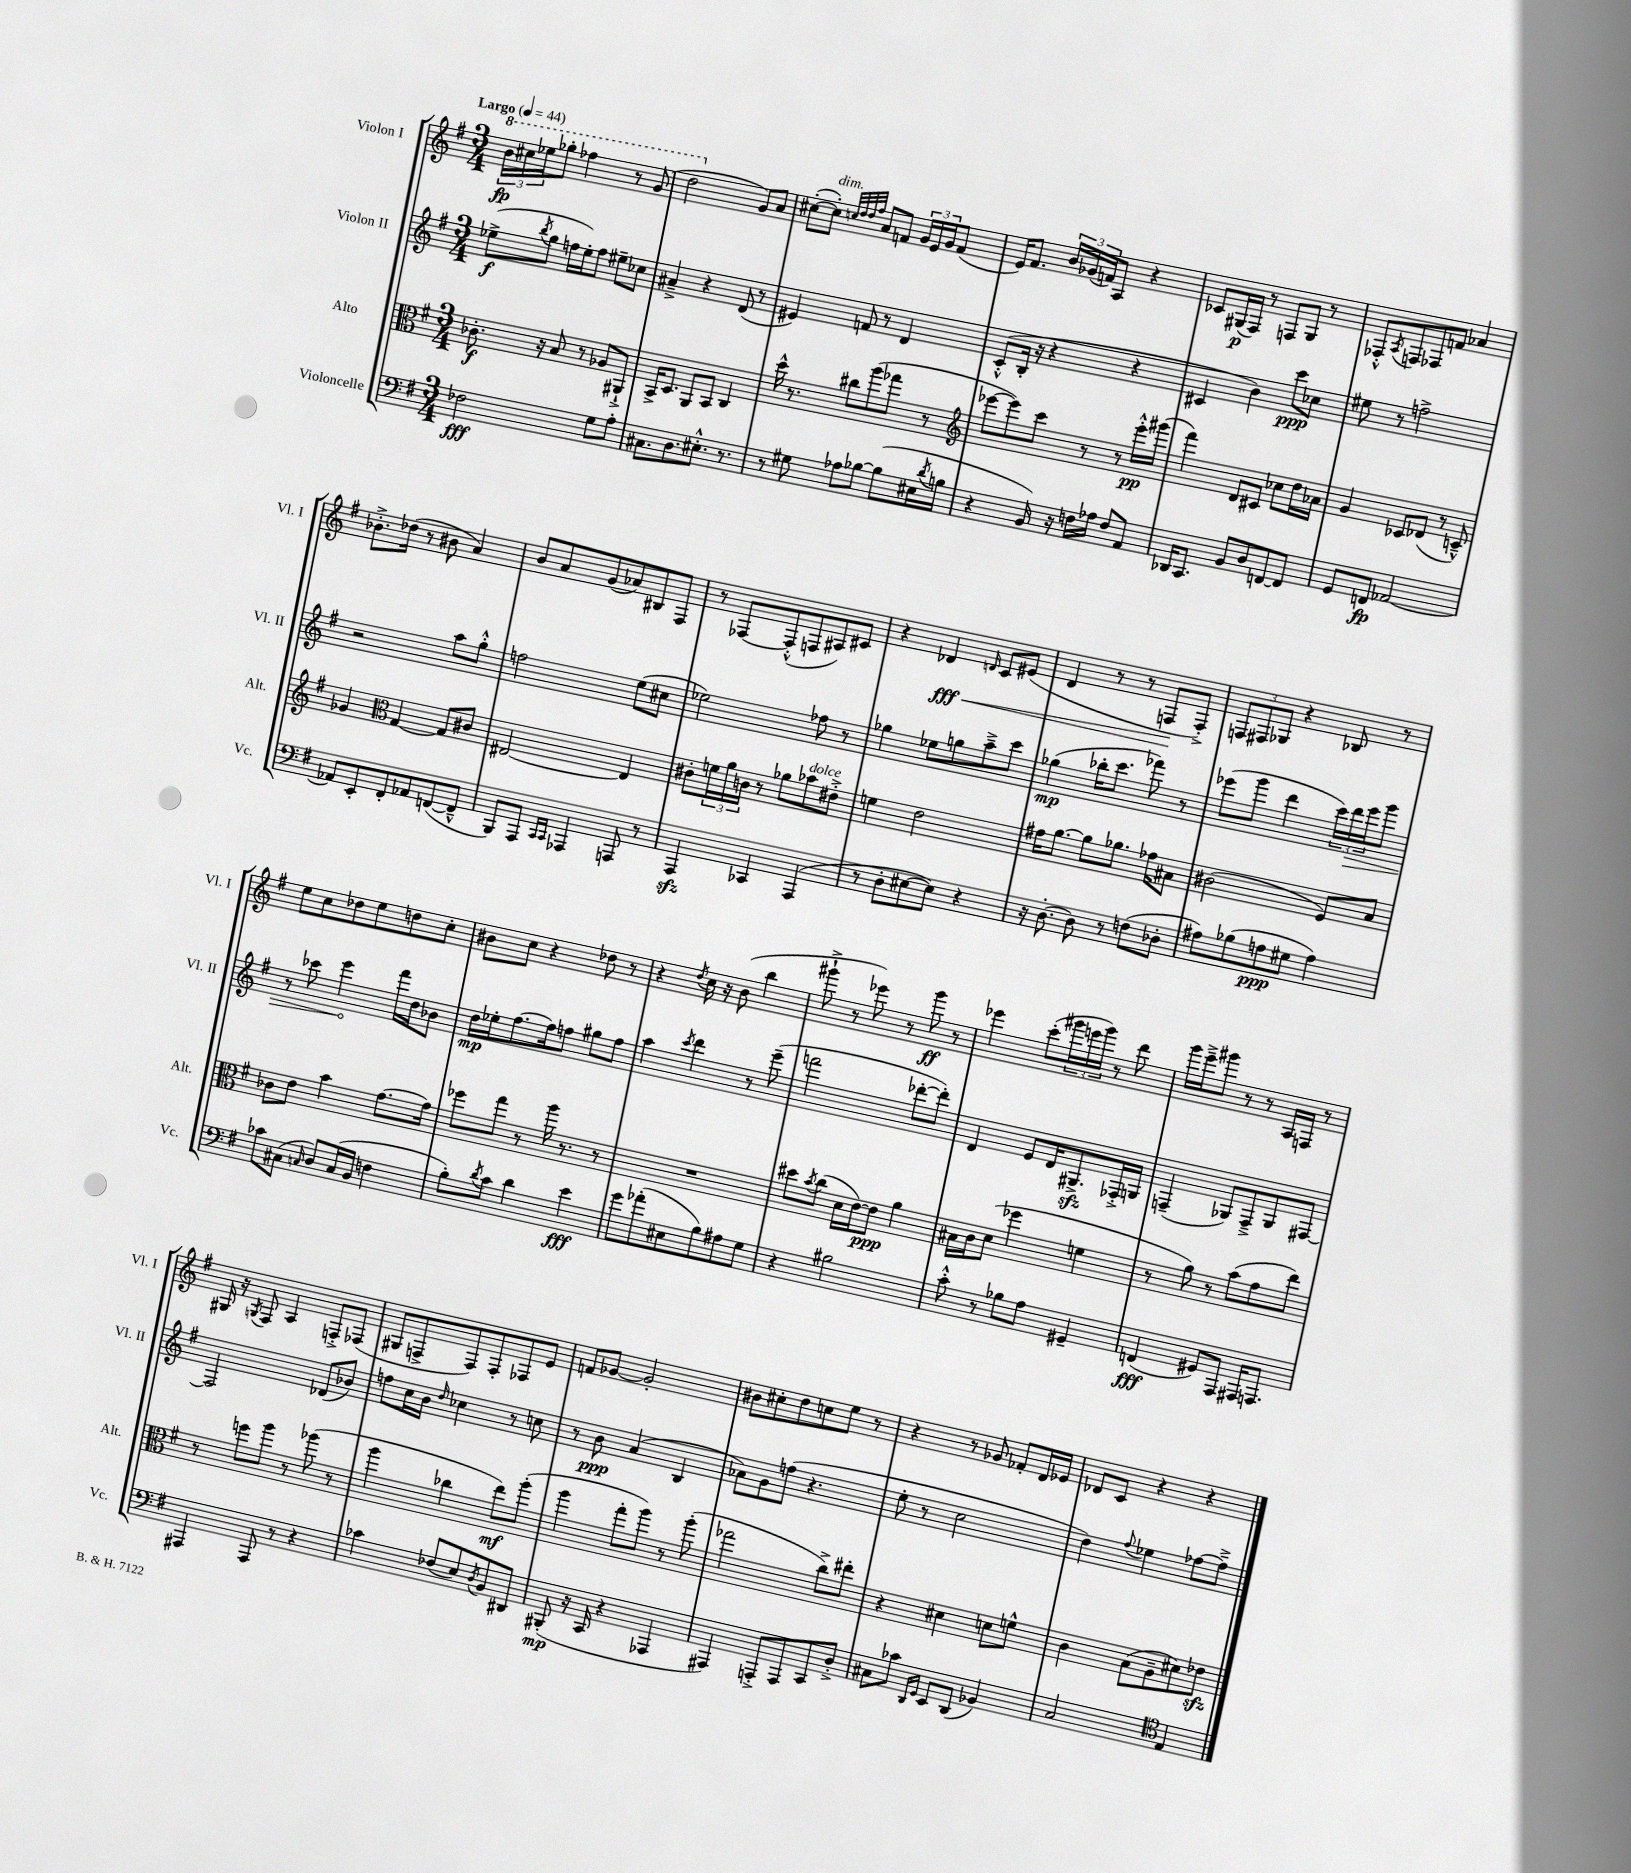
<<
\new StaffGroup <<
\new Staff = "s0" \with { instrumentName = "Violon I" shortInstrumentName = "Vl. I" } {
    \clef treble \key g \major \numericTimeSignature \time 3/4 \tempo "Largo" 4 = 44
    \tuplet 3/2 { \ottava #1 b''16\fp cis'''16 ees'''16 } ges'''8-. fes'''4 r8 g''8( |
    d'''2 \ottava #0 g'8) a'8 |
    cis''8~-.( cis''8-.^\markup { \italic "dim." }) \grace { c''32 d''32 d''32 fis''32 } a'8 f'8 \tuplet 3/2 { g'16 e'16 g'16 } f'8( |
    e'16) fis'8. \tuplet 3/2 { b'16 ges'16( f'16) } a8 r4 |
    ces'8 gis16\p( fis16) r8 f8 gis8 r8 |
    fes8-.-^ \acciaccatura { a8 } f8 fes8 f'8 aes'4 |
    bes'8.-.-> des''16( r8 bis'8 a'4) |
    b'8 a'8 g'8( aes'8) bis8 fis8 |
    r8 fes8~ fes8-.-^( f8 ais8) cis'8 |
    r4 des'4\fff\< \grace { d'16 } c'8 eis'8( |
    d'4 r8 r8 f8\! f8-.->) |
    \tuplet 3/2 { f8 fis8 ges8 } r4 bes8 r8 |
    e''8 c''8 des''8 e''8 d''8 c''8-. |
    bis'8 c''8 r4 des''8 r8 |
    r4 \acciaccatura { d''8 } c''16 r16 b'8( b''4 |
    gis'''8-!-> r8 ees'''8) r8 gis'''8\ff r8 |
    ees'''4 c'''8-.( \tuplet 3/2 { gis'''16 e'''16 gis'''16) } r8 d'''8 |
    g'''16 e'''16---> gis'''8 r8 r8 a16 f16 r8 |
    gis16 r16 \acciaccatura { g8 } fis8 a4 f8-.-> fes8( |
    gis8 f8-> f8) f8-. fes8 e'8 |
    f'8 ges'8~ ges'2-. |
    bis'8 cis''8-. d''8 c''8 e''8 r8 |
    r4 r8 ges'8 fes'8-. d'16 ees'16 |
    des'8 c'8 r4 r4 \bar "|." |
}
\new Staff = "s1" \with { instrumentName = "Violon II" shortInstrumentName = "Vl. II" } {
    \clef treble \key g \major \numericTimeSignature \time 3/4
    ees''8->\f( \acciaccatura { b''8 } g''8 f''16 ees''16-.) f''8 eis''8-- ces''8 |
    ais'4---> r4 d'8( r8 |
    eis'4) f'8 r8 d'4 |
    c'8-.-^( b16-. r16 r4 r4 |
    cis'4 b'4) c'''8\ppp ces''8 |
    eis''8 r8 f''2-> |
    r2 a''8 g''8-.-^ |
    f''2 e''8( cis''8 |
    ees''2) fes''8 r8 |
    ges''4 ees''8 g''8 a''8---> c'''8 |
    ges''4\mp( bes''16-. c'''8. fes'''8) r8 |
    ees'''8( g'''8 d'''4 \tuplet 3/2 { c'''16) \once \override Hairpin.circled-tip = ##t d'''16\> ees'''16 } g'''8 |
    r8 ces'''8 e'''4\! fis'''16 d''16 bes'8 |
    d''16\mp ees''16-. fis''8.~ fis''16 f''8 gis''8 f''8 |
    a''4 \acciaccatura { c'''8 } d'''4 r8 e'''8--( |
    f'''2 des'''8~-. des'''8-.) |
    d'4 e'8 d'16 gis8.->\sfz fes16-.-> g16 |
    f4--( ges8) f8---> ges8 fis8~ |
    fis2 des'8( bes'8) |
    f''8 c''16 b'16 \grace { d''16 } ces''4 r8 c''8 |
    r8 b'8\ppp a'4( b4 |
    aes'8) g'8 f''8( r4. |
    e''8-. r8 c''2 |
    d''4) \appoggiatura { fis''8 } ees''4 fes''8~ fes''8---> \bar "|." |
}
\new Staff = "s2" \with { instrumentName = "Alto" shortInstrumentName = "Alt." } {
    \clef alto \key g \major \numericTimeSignature \time 3/4
    ces'8.-.\f r16 b8 r8 aes8 ais,8-!-> |
    b,16-> d8. a,8 b,8 c4 |
    d''16-^ r8. cis''8 a''8( ges''8 r8 |
    \clef treble ees'''8~ ees'''8) c'''8 r8 r8 ees'''16-.-^\pp gis'''16( |
    fis'''4) d'8 cis'8 ces''8 d''16 aes'16 |
    g'4 ces'8 des'8( r8 c'8---^) |
    ges'4 \clef alto g4~ g8 cis'8 |
    eis2~ eis4 |
    cis'8-. \tuplet 3/2 { f'16 a'16 c'16 } r8 aes'8 bes'8^\markup { \italic "dolce" } eis'8-.-> |
    f'4 e'2 |
    gis'16 a'8.~ a'8 aes'8. ges'16 bis8 |
    cis'2( fis8) b8 |
    ces'8 e'8 b'4 g'8.~ g'16 |
    fes''8 g''8 r8 a''16 r8. r8 |
    R2. |
    dis''8 \acciaccatura { b'8 } c''8( d'16 e'16~) e'8\ppp a'4 |
    bis16 c'16 d'8( fes''4 f'4 |
    r8 a'8) r8 b'8( g'8 e''8) |
    r8 f''8 a''8 r8 aes''8( r8 |
    a''4 ces''4 e''8\mf) a''8-.( |
    a''4 g''8-. a''8) r8 a''8-.( |
    ges''2 c''8->) eis''8-. |
    r4 dis'4 d'8 f'8-^ |
    c'4 b8( a8-- dis'8) ees'8\sfz \bar "|." |
}
\new Staff = "s3" \with { instrumentName = "Violoncelle" shortInstrumentName = "Vc." } {
    \clef bass \key g \major \numericTimeSignature \time 3/4
    fes2\fff g8 a8-. |
    cis8. d8. eis8.-.-^ r8. |
    r8 gis8 aes8 bes8~ bes8( eis16 \acciaccatura { d'8 } b16 |
    r4 b,16) r16 f16 aes16 f8 a,8 |
    des,16 c,8. b,8 d8 f,8~ f,8 |
    g,8 f,8\fp aes,2~ |
    aes,8 e,8-. fis,8-. aes,8 f,8~( f,8---^ |
    b,,8) a,,8 \grace { c,16 c,16 } aes,,4 a,,8 r8 |
    a,,4\sfz ces,4 a,,4( |
    r8 d8-. eis8~ eis8) r4 |
    r16 d8.~-. d8 r8 f8( des8-. |
    ais8) bes8( a8\ppp gis8 a4) |
    ces'8 cis8( \grace { c16 } d8) c16( b,16 f4 |
    b8-.) \acciaccatura { d'8 } c'8 d'4 e'4\fff |
    g'8 aes'8-.( eis8 b8) ais8 g8 |
    r4 bis2 |
    c'8-.-^ r8 bes8 a8 gis,4-- |
    f,4\fff( gis,8) a,,8 ais,,16 a,,8. |
    ais,,4 ais,,8 r8 r4 |
    ces'4 fes8( e8) \acciaccatura { d8 } b,8 dis,8 |
    bis,,8-.\mp( r16 c,16 r4 aes,,4 |
    ais,,4) a,,8-.-> a,,8 c,8 d8-.-> |
    cis8 ces'8 \grace { d,16 g,16 } e,8 d,8( bes,4) |
    c2 \clef tenor e4 \bar "|." |
}
>>
>>
\layout { \context { \Score \remove "Bar_number_engraver" } }
